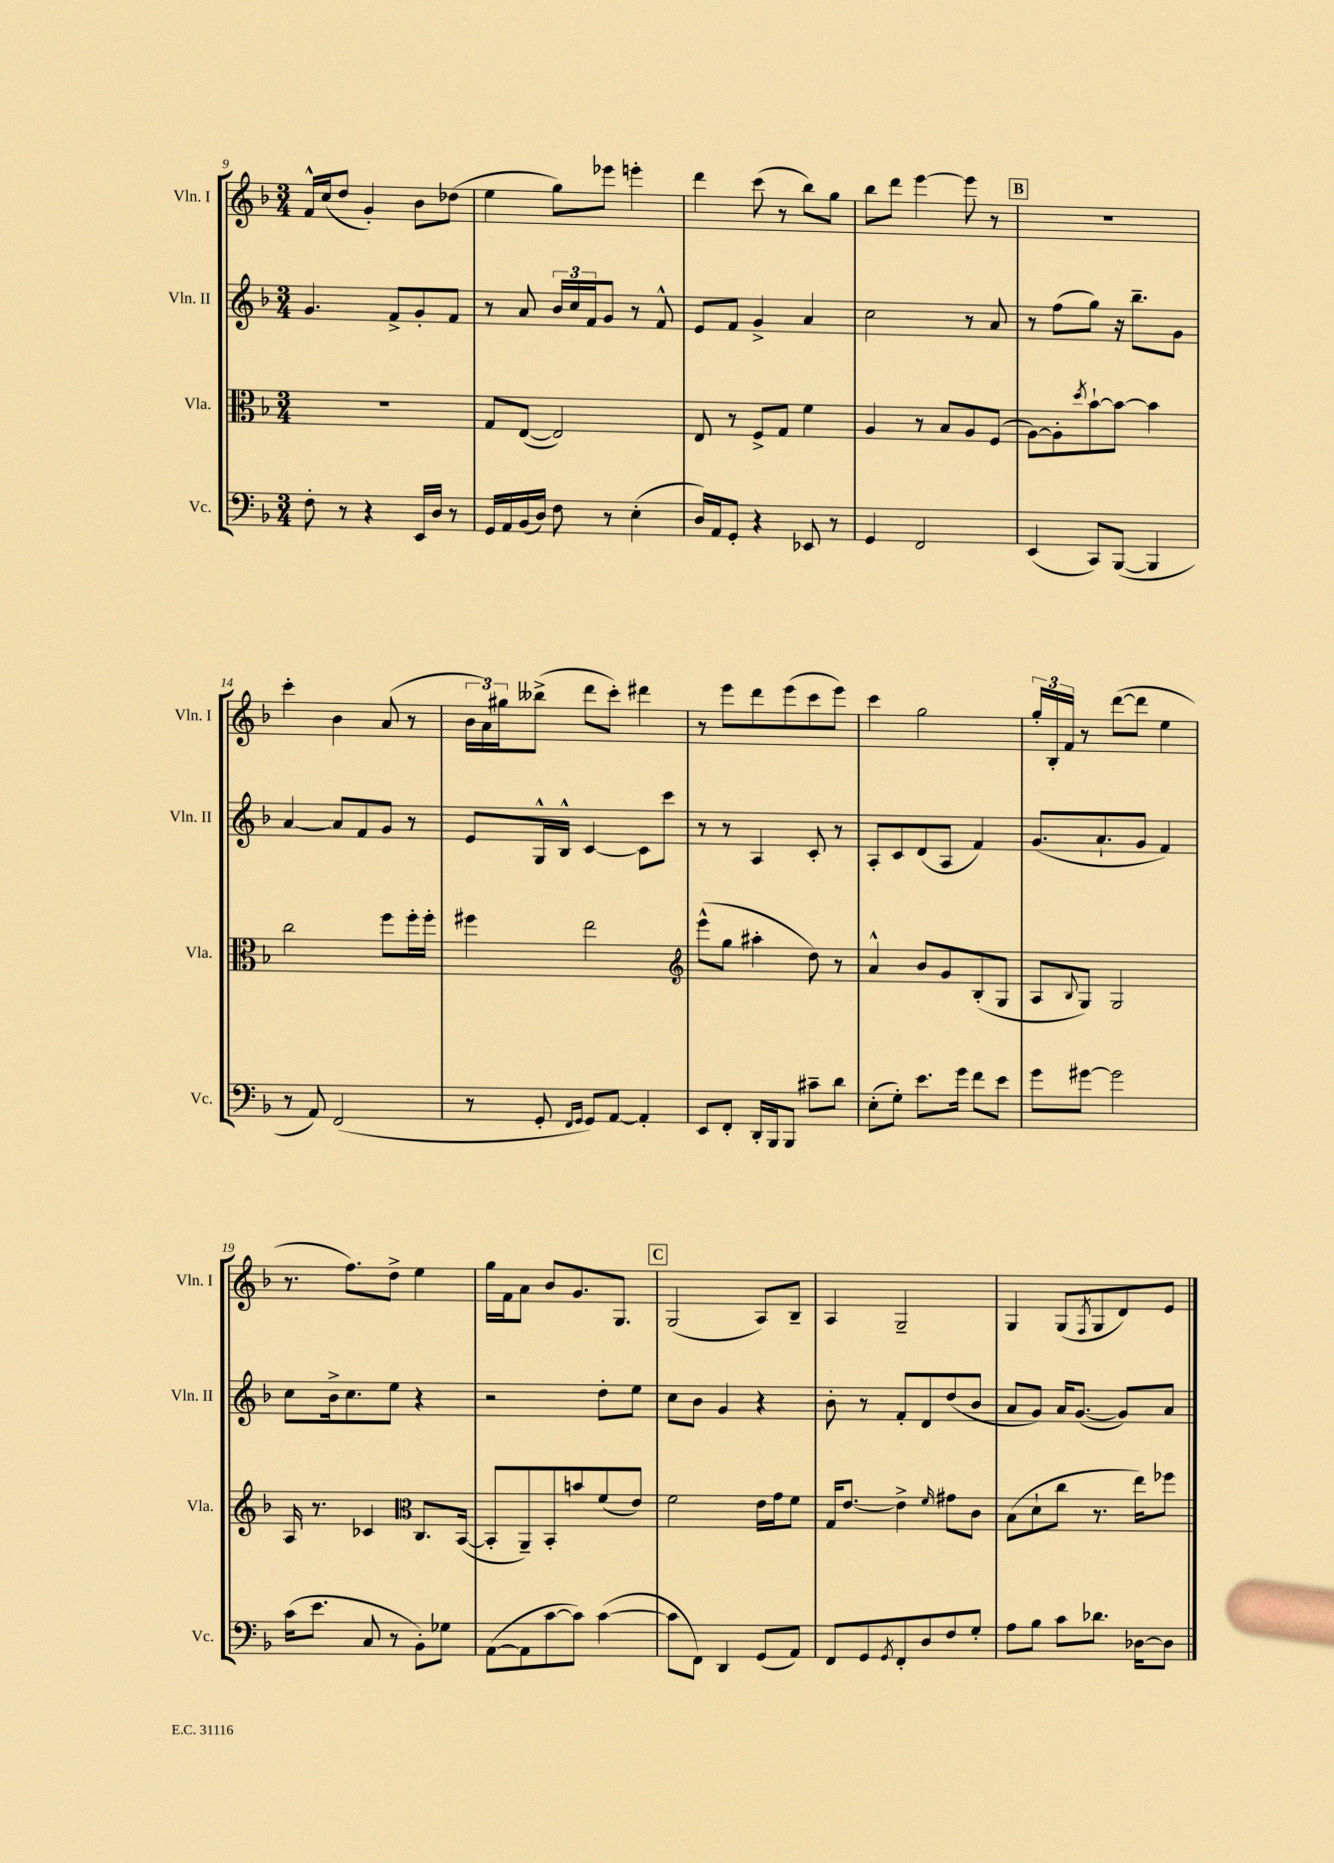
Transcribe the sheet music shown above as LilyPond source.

<<
\new StaffGroup <<
\new Staff = "s0" \with { instrumentName = "Vln. I" shortInstrumentName = "Vln. I" } {
    \clef treble \key f \major \numericTimeSignature \time 3/4
    f'16-^ c''16( d''8 g'4-.) bes'8 des''8( |
    e''4 g''8) ees'''8 e'''4-. |
    d'''4 c'''8( r8 bes''8) g''8 |
    bes''8 d'''8 e'''4~ e'''8 r8 |
    \mark \markup { \box "B" } R2. |
    c'''4-. bes'4 a'8( r8 |
    \tuplet 3/2 { bes'16 a'16) gis''16 } beses''8->( d'''8 c'''8-.) dis'''4 |
    r8 e'''8 d'''8 e'''8( c'''8 e'''8) |
    c'''4 g''2 |
    \tuplet 3/2 { g''16-. bes16-. f'16 } r8 d'''8~( d'''8 e''4 |
    r8. f''8.) d''8-> e''4 |
    g''16 f'16 a'8 bes'8 g'8. g8. |
    \mark \markup { \box "C" } g2( a8) bes8-- |
    a4 g2-- |
    g4 g8( \acciaccatura { f8 } g8 d'8) e'8 \bar "|." |
}
\new Staff = "s1" \with { instrumentName = "Vln. II" shortInstrumentName = "Vln. II" } {
    \clef treble \key f \major \numericTimeSignature \time 3/4
    g'4. f'8-> g'8-. f'8 |
    r8 a'8 \tuplet 3/2 { bes'16 c''16 f'16 } g'8 r8 f'8-^ |
    e'8 f'8 g'4-> a'4 |
    c''2 r8 a'8 |
    \mark \markup { \box "B" } r8 f''8( g''8) r16 bes''8.-- g'8 |
    a'4~ a'8 f'8 g'8 r8 |
    e'8 g16-^ bes16-^ c'4~ c'8 c'''8 |
    r8 r8 a4 c'8-. r8 |
    a8-. c'8 d'8( a8 f'4) |
    g'8.( a'8.-! g'8 f'4) |
    c''8 bes'16-> c''8. e''8 r4 |
    r2 d''8-. e''8 |
    \mark \markup { \box "C" } c''8 bes'8 g'4 r4 |
    bes'8-. r8 f'8-. d'8 d''8( bes'8 |
    a'8 g'8) a'16 g'8.~( g'8) a'8 \bar "|." |
}
\new Staff = "s2" \with { instrumentName = "Vla." shortInstrumentName = "Vla." } {
    \clef alto \key f \major \numericTimeSignature \time 3/4
    R2. |
    g8 e8~( e2) |
    e8 r8 f8-> g8 f'4 |
    a4 r8 bes8 a8 f8( |
    \mark \markup { \box "B" } a8~) a8-. \acciaccatura { d''8 } bes'8~-! bes'8~ bes'4 |
    c''2 f''8 f''16-. f''16-. |
    fis''4 e''2 |
    \clef treble e'''8-^( g''8 ais''4-. d''8) r8 |
    a'4-^ bes'8 g'8 bes8-.( g8 |
    a8 \appoggiatura { bes8 } g8) g2 |
    a16 r8. ces'4 \clef alto c8. bes,16~( |
    bes,8-. a,8--) bes,8-. b'8 f'8( e'8) |
    \mark \markup { \box "C" } f'2 e'16 g'16 f'8 |
    g16 e'8.~ e'4-> \grace { f'16 } gis'8 c'8 |
    bes8( d'8-! c''8 r8. e''16) fes''8 \bar "|." |
}
\new Staff = "s3" \with { instrumentName = "Vc." shortInstrumentName = "Vc." } {
    \clef bass \key f \major \numericTimeSignature \time 3/4
    f8-. r8 r4 e,16 d16 r8 |
    g,16 a,16 bes,16( d16) f8 r8 e4-.( |
    d16) a,16 g,8-. r4 ees,8 r8 |
    g,4 f,2 |
    \mark \markup { \box "B" } e,4( c,8) bes,,8~( bes,,4 |
    r8 a,8) f,2( |
    r8 g,8-. \grace { f,16 g,16 } g,8) a,8~ a,4-. |
    e,8 f,8-. d,16-. bes,,16 bes,,8 cis'8-- d'8 |
    e8-.( g8-.) e'8. g'16 f'8 e'8 |
    g'8 gis'8~ gis'2 |
    c'16( e'8. c8 r8 bes,8-.) ges8 |
    a,8~( a,8 c'8~ c'8) c'4~( |
    \mark \markup { \box "C" } c'8 f,8) d,4 g,8( a,8) |
    f,8 g,8 \acciaccatura { g,8 } f,8-. d8 f8 g8-. |
    a8 bes8 c'8 des'8. des16~ des8 \bar "|." |
}
>>
>>
\layout { \context { \Score currentBarNumber = #9 } }
